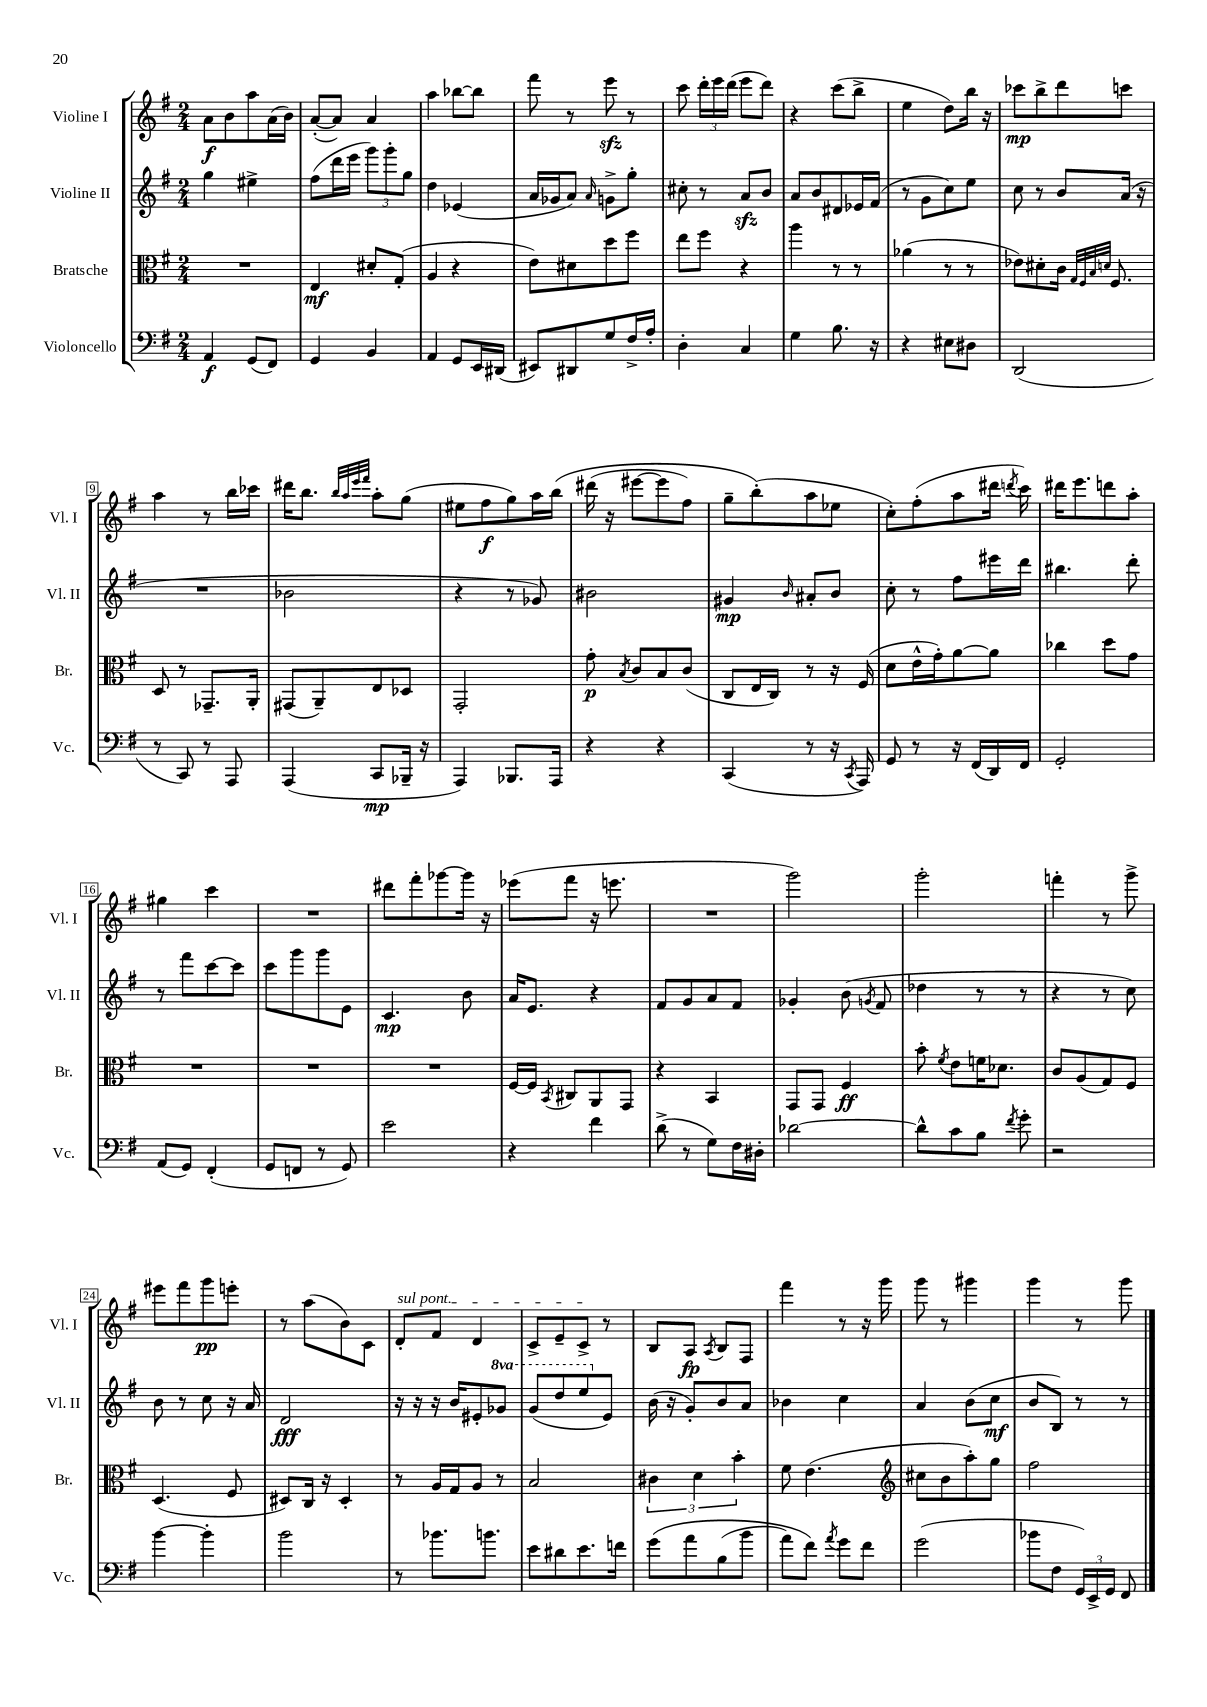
<<
\new StaffGroup <<
\new Staff = "s0" \with { instrumentName = "Violine I" shortInstrumentName = "Vl. I" } {
    \clef treble \key g \major \numericTimeSignature \time 2/4
    \autoBeamOff a'8[\f b'8 a''8 a'16( b'16]) |
    a'8[~-.( a'8]) a'4 |
    a''4 bes''8[~ bes''8] |
    fis'''8 r8 e'''8\sfz r8 |
    c'''8 \tuplet 3/2 { d'''16[-. e'''16 d'''16]( } e'''8[ d'''8]) |
    r4 c'''8[( b''8]-> |
    e''4 d''8[) b''16] r16 |
    ces'''8[\mp b''8-> d'''8 c'''8] |
    a''4 r8 b''16[ ces'''16] |
    dis'''16[ b''8.] \grace { b''32[ a''32 e'''32 fis'''32] } a''8[-. g''8]( |
    eis''8[ fis''8\f g''8) a''16 b''16]\( |
    dis'''16( r16 eis'''8[~ eis'''8 fis''8]) |
    g''8[-- b''8-.(\) a''8 ees''8] |
    c''8[-.) fis''8-.( a''8 dis'''16] \acciaccatura { d'''8 } c'''16) |
    dis'''16[ e'''8. d'''8 a''8]-. |
    gis''4 c'''4 |
    R2 |
    dis'''8[ fis'''8-. ges'''8~ ges'''16] r16 |
    ees'''8[( fis'''8] r16 e'''8. |
    R2 |
    g'''2) |
    g'''2-. |
    f'''4-. r8 g'''8-> |
    eis'''8[ fis'''8 g'''8\pp e'''8]-. |
    r8 a''8[( b'8) c'8] |
    \once \override TextSpanner.bound-details.left.text = \markup { \italic "sul pont." } d'8[-.\startTextSpan fis'8] d'4 |
    c'8[-> e'8-- c'8]->\stopTextSpan r8 |
    b8[ a8]\fp \acciaccatura { a8 } b8[ fis8] |
    fis'''4 r8 r16 g'''16 |
    g'''8 r8 gis'''4 |
    g'''4 r8 g'''8 \bar "|." |
}
\new Staff = "s1" \with { instrumentName = "Violine II" shortInstrumentName = "Vl. II" } {
    \clef treble \key g \major \numericTimeSignature \time 2/4 \set Staff.ottavationMarkups = #ottavation-simple-ordinals
    \autoBeamOff g''4 eis''4-> |
    fis''8[( d'''16 e'''16] \tuplet 3/2 { g'''8[) g'''8-. g''8] } |
    d''4 ees'4( |
    a'16[ ges'16 a'8]) \grace { a'16 } g'8[-> g''8]-. |
    cis''8-. r8 a'8[\sfz b'8] |
    a'8[ b'8 dis'8 ees'16 fis'16]( |
    r8 g'8[ c''8) e''8] |
    c''8 r8 b'8[ a'16]( r16 |
    R2 |
    bes'2 |
    r4 r8 ges'8) |
    bis'2 |
    gis'4\mp \grace { b'16 } ais'8[-. b'8] |
    c''8-. r8 fis''8[ eis'''16 d'''16] |
    bis''4. d'''8-. |
    r8 fis'''8[ c'''8~ c'''8] |
    c'''8[ g'''8 g'''8 e'8] |
    c'4.\mp b'8 |
    a'16[ e'8.] r4 |
    fis'8[ g'8 a'8 fis'8] |
    ges'4-. b'8( \acciaccatura { g'8 } fis'8 |
    des''4 r8 r8 |
    r4 r8 c''8) |
    b'8 r8 c''8 r16 a'16 |
    d'2\fff |
    r16 r16 r16 b'16[ eis'8-. \ottava #1 ges''8] |
    g''8[( d'''8 e'''8 \ottava #0 e'8]) |
    b'16( r16 g'8[-.) b'8 a'8] |
    bes'4 c''4 |
    a'4 b'8[( c''8]\mf |
    b'8[ b8]) r8 r8 \bar "|." |
}
\new Staff = "s2" \with { instrumentName = "Bratsche" shortInstrumentName = "Br." } {
    \clef alto \key g \major \numericTimeSignature \time 2/4
    \autoBeamOff R2 |
    e4\mf dis'8[-. g8]-.( |
    a4 r4 |
    e'8[) dis'8 d''8 fis''8] |
    e''8[ fis''8] r4 |
    a''4 r8 r8 |
    aes'4( r8 r8 |
    ees'8[) dis'8-. c'16] \grace { g32[ fis32 b32 d'32] } fis8. |
    d8 r8 ges,8.[-- a,16]-. |
    gis,8[( a,8--) e8 des8] |
    g,2-. |
    g'8-.\p \acciaccatura { b8 } c'8[ b8 c'8]( |
    c8[ e16 c16]) r8 r16 fis16( |
    d'8[ e'16-^ g'16-.) a'8~ a'8] |
    ces''4 d''8[ g'8] |
    R2 |
    R2 |
    R2 |
    fis16[~ fis16] \acciaccatura { b,8 } cis8[ a,8 g,8] |
    r4 b,4 |
    g,8[ g,8] fis4\ff |
    b'8-. \acciaccatura { fis'8 } e'8[ f'16 des'8.] |
    c'8[ a8( g8) fis8] |
    d4.( fis8 |
    dis8[) c16] r16 dis4-. |
    r8 a16[ g16 a8] r8 |
    b2 |
    \tuplet 3/2 { cis'4 d'4 b'4-. } |
    fis'8 e'4.( |
    \clef treble cis''8[ b'8 a''8-.) g''8] |
    fis''2 \bar "|." |
}
\new Staff = "s3" \with { instrumentName = "Violoncello" shortInstrumentName = "Vc." } {
    \clef bass \key g \major \numericTimeSignature \time 2/4
    \autoBeamOff a,4\f g,8[( fis,8]) |
    g,4 b,4 |
    a,4 g,8[ e,16 dis,16]( |
    eis,8[) dis,8 g8 fis16-> a16]-. |
    d4-. c4 |
    g4 b8. r16 |
    r4 eis8[ dis8] |
    d,2( |
    r8 c,8) r8 a,,8 |
    a,,4( c,8[\mp bes,,16]-- r16 |
    a,,4) bes,,8.[ a,,16] |
    r4 r4 |
    c,4( r8 r16 \acciaccatura { c,8 } a,,16) |
    g,8 r8 r16 fis,16[( d,16) fis,16] |
    g,2-. |
    a,8[( g,8]) fis,4-.( |
    g,8[ f,8] r8 g,8) |
    e'2 |
    r4 fis'4 |
    d'8->( r8 g8[) fis16 dis16]-. |
    des'2~ |
    des'8[-^ c'8 b8] \acciaccatura { fis'8 } g'8-. |
    r2 |
    b'4~ b'4-. |
    b'2 |
    r8 bes'8.[ b'8.] |
    e'8[ dis'8 e'8. f'16] |
    g'8[\( a'8 b8( b'8] |
    a'8[) fis'8]\) \acciaccatura { a'8 } g'8[ fis'8] |
    g'2( |
    bes'8[ fis8] \tuplet 3/2 { g,16[) e,16-> g,16] } fis,8 \bar "|." |
}
>>
>>
\layout { \context { \Score \override BarNumber.stencil = #(make-stencil-boxer 0.1 0.3 ly:text-interface::print) } }
